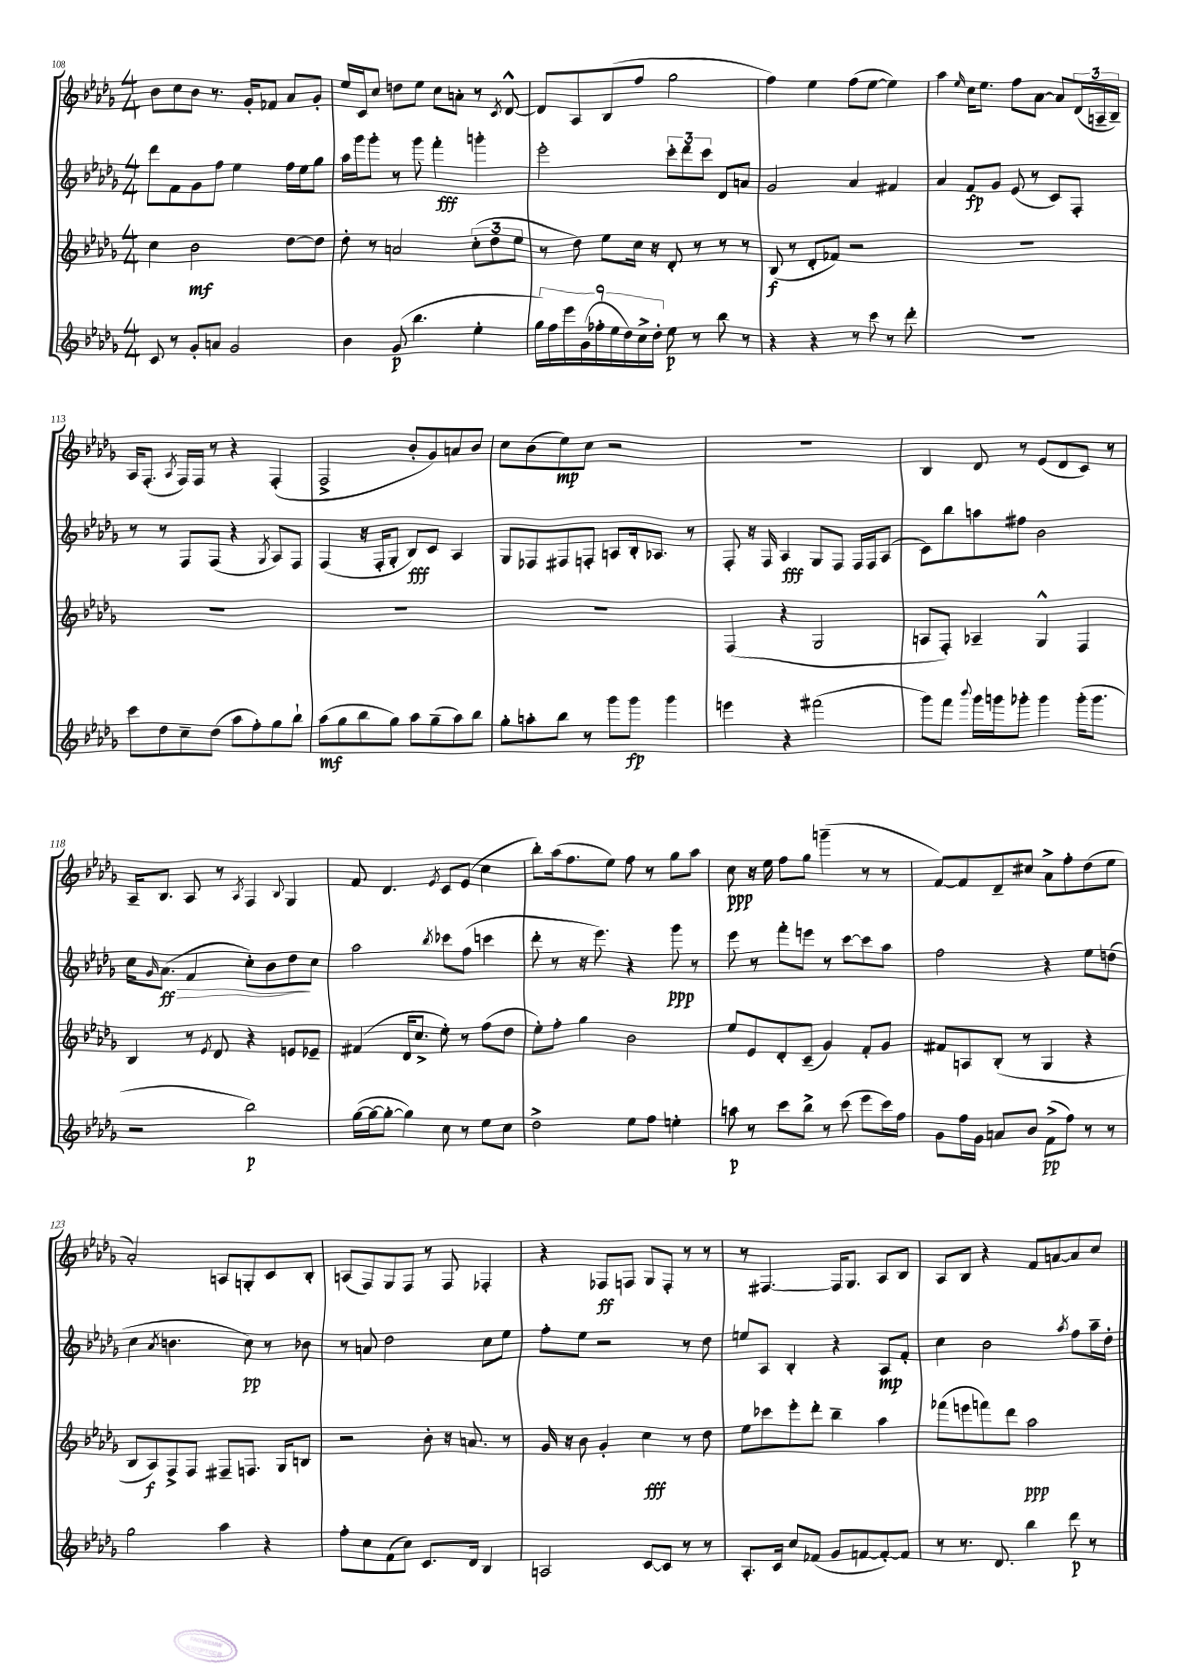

**kern	**kern	**kern	**kern
*staff4	*staff3	*staff2	*staff1
*clefG2	*clefG2	*clefG2	*clefG2
*k[b-e-a-d-g-]	*k[b-e-a-d-g-]	*k[b-e-a-d-g-]	*k[b-e-a-d-g-]
*M4/4	*M4/4	*M4/4	*M4/4
8c	4cc	8ddd-	8b-
8r	.	8f	8cc
8g-'	2b-	8g-	8b-
8a	.	8ff	8.r
2g-	.	4ee-	.
.	.	.	16g-'
.	.	.	8f-
.	[8dd-	16ff	8a-
.	.	16ee-	.
.	8dd-]	8gg-	8g-'
=	=	=	=
4b-	8dd-'	16aa-	16ee-
.	.	16ggg-	16c
.	8r	8ggg-'	8cc
(8g-	2a	8r	8dd
4.bb-	.	8ggg-	8ee-
.	.	4fff'	8cc
.	.	.	8a'
4ee-'	(12cc'	4ggg'	8r
.	12dd-	.	.
.	.	.	8qc
.	.	.	[8d-^^
.	12ee-	.	.
=	=	=	=
18gg-)	8r	2eee-'	8d-]
18ff	.	.	.
18eee-	.	.	.
.	8dd-)	.	8A-
(18g-	.	.	.
18ff-'	.	.	.
.	8ee-	.	(8B-
18ee-	.	.	.
18dd-)	.	.	.
.	16cc	.	8ff
18cc^	.	.	.
.	16r	.	.
18dd-'	.	.	.
8ee-	8d-'	12ccc'	2gg-
.	.	12ddd-	.
8r	8r	.	.
.	.	12ccc	.
8bb-	8r	8d-	.
8r	8r	8a	.
=	=	=	=
4r	(8B-	2g-	4ff)
.	8r	.	.
4r	8d-'	.	4ee-
.	8f-)	.	.
8r	2r	4a-	(8ff
8ccc	.	.	[8ee-
8r	.	4f#	4ee-])
8ddd-'	.	.	.
=	=	=	=
1r	1r	4a-	4aa-
.	.	.	16qqee-
.	.	8f	16cc
.	.	.	8.ee-
.	.	8g-	.
.	.	(8e-	8ff
.	.	8r	[8a-
.	.	8c)	8a-]
.	.	8F'	(24d-
.	.	.	24A~
.	.	.	24B-~)
=	=	=	=
8ccc	1r	8r	16A-
.	.	.	(8.F'
8dd-	.	8r	.
.	.	.	8qA-
8cc~	.	8F	16F)
.	.	.	16F
(8dd-	.	(8F	8r
8aa-	.	4r	4r
8ff')	.	.	.
.	.	8qG-	.
8gg-	.	8A-)	(4F'
8bb-`	.	8F	.
=	=	=	=
(8aa-	1r	(4F	2F^
8gg-	.	.	.
8bb-	.	16r	.
.	.	16F'	.
8gg-)	.	8G-'	.
8aa-	.	8B-)	8b-'
(8gg-~	.	8c	8g-)
8aa-)	.	4A-	8a
8bb-	.	.	8b-
=	=	=	=
8gg-'	1r	8G-	8cc
8aa'	.	8F-	(8b-
8bb-	.	8F#	8ee-)
8r	.	8F'	8cc
8ggg-	.	8A	2r
8ggg-	.	16B-'	.
.	.	8.A-	.
4ggg-	.	.	.
.	.	8r	.
=	=	=	=
4eee	(4F	8F'	1r
.	.	16r	.
.	.	16F	.
4r	4r	4A-	.
(2fff#	2G-	8G-	.
.	.	8F	.
.	.	16F	.
.	.	16F	.
.	.	(8A-	.
=	=	=	=
8ggg-)	8A	8c)	4B-
8fff	8F')	8bb-	.
8qqbbb-	.	.	.
16ggg-	4A-~	8aa	8d-
16ggg	.	.	.
8ggg-'	.	8ff#	8r
4ggg-	4G-^^	2b-	(8e-
.	.	.	8d-
(16ggg-'	4F	.	8c)
8.ggg-	.	.	.
.	.	.	8r
=	=	=	=
2r	4B-	16cc	16A-~
.	.	16qqg-	.
.	.	(8.a-	8.B-
.	8r	4f	8A-
.	8qe-	.	.
.	8d-	.	8r
.	.	.	8qA-
2bb-)	4r	8cc')	4F
.	.	8b-	.
.	.	.	8qqB-
.	8e	8dd-	4G-
.	8e-~	8cc	.
=	=	=	=
([16gg-	(4f#	2aa-	8f
16gg-_	.	.	.
8gg-'_	.	.	4.d-
4gg-])	16d-	.	.
.	8.cc^	.	.
.	.	8qbb-	8qe-
8cc	8ee-')	8ccc-	8c
8r	8r	(8ff	(8e-
8ee-	(8ff	4ccc	4cc
8cc	8dd-	.	.
=	=	=	=
2dd-^	8ee-')	8ddd-'	8bb-')
.	8ff'	8r	(16aa-
.	.	.	8.ff
.	4gg-	16r	.
.	.	8.eee-)	.
.	.	.	8ee-)
8ee-	2b-	4r	8ff
8ff	.	.	8r
4ee'	.	8ggg-	8gg-
.	.	8r	8aa-
=	=	=	=
8aa	8ee-	8eee-	8cc
8r	8e-	8r	16r
.	.	.	16ee-
8ccc	8d-'	8fff'	8ff
8bb-^	(8c~	8eee	8gg-
8r	4g-)	8r	(4ggg~
(8ccc	.	[8ccc	.
8eee-	8f'	8ccc]	8r
16ccc)	8g-	8aa-	8r
16ff	.	.	.
=	=	=	=
8g-	8f#	2ff	[8f)
16ff	8A	.	8f]
16g-	.	.	.
8a	(8B-'	.	8d-~
8b-	8r	.	8cc#
(8f^	4G-	4r	8a-^
8ff)	.	.	8ff'
8r	4r	8ee-	(8dd-
8r	.	(8dd	8ee-
=	=	=	=
2gg-	8B-	4cc	2a-')
.	8A-)	.	.
.	.	8qa-	.
.	8F^	4.b	.
.	8F	.	.
4aa-	8F#~	.	8A
.	8.F	8cc)	8G'
4r	.	8r	8c
.	16G-	.	.
.	8B	8b-	8B-'
=	=	=	=
8ff'	2r	8r	(8A
8cc	.	8a	8F)
(8f	.	2dd-	8G-
8cc)	.	.	8F
8.c	8b-'	.	8r
.	16r	.	8F
16d-	8.a	.	.
4B-	.	8cc	4F-'
.	8r	8ee-	.
=	=	=	=
2A	16g-	8ff'	4r
.	16r	.	.
.	8b-	8ee-	.
.	4g-'	2r	8F-
.	.	.	8F
[8c	4cc	.	8G-
8c]	.	.	8F'
8r	8r	8r	8r
8r	8dd-	8dd-	8r
=	=	=	=
8.A-'	8ee-	8ee	8r
.	8ccc-	8A-	[4.F#
16c	.	.	.
8cc	8eee-'	4B-'	.
(8f-	8ddd-'	.	.
8g-	4bb-~	4r	16F#]
.	.	.	8.G-
[8f	.	.	.
8f'_)	4aa-	8A-	8A-
8f]	.	8f'	8B-
=	=	=	=
8r	(8fff-	4cc	8A-
8.r	8eee	.	8B-
.	8fff)	2b-	4r
8.d-	.	.	.
.	8ddd-	.	.
4bb-	2aa-	.	8f
.	.	.	[8a
.	.	8qaa-	.
8ddd-	.	8ff	8a]
8r	.	16aa-~	8cc
.	.	16dd-'	.
==	==	==	==
*-	*-	*-	*-
